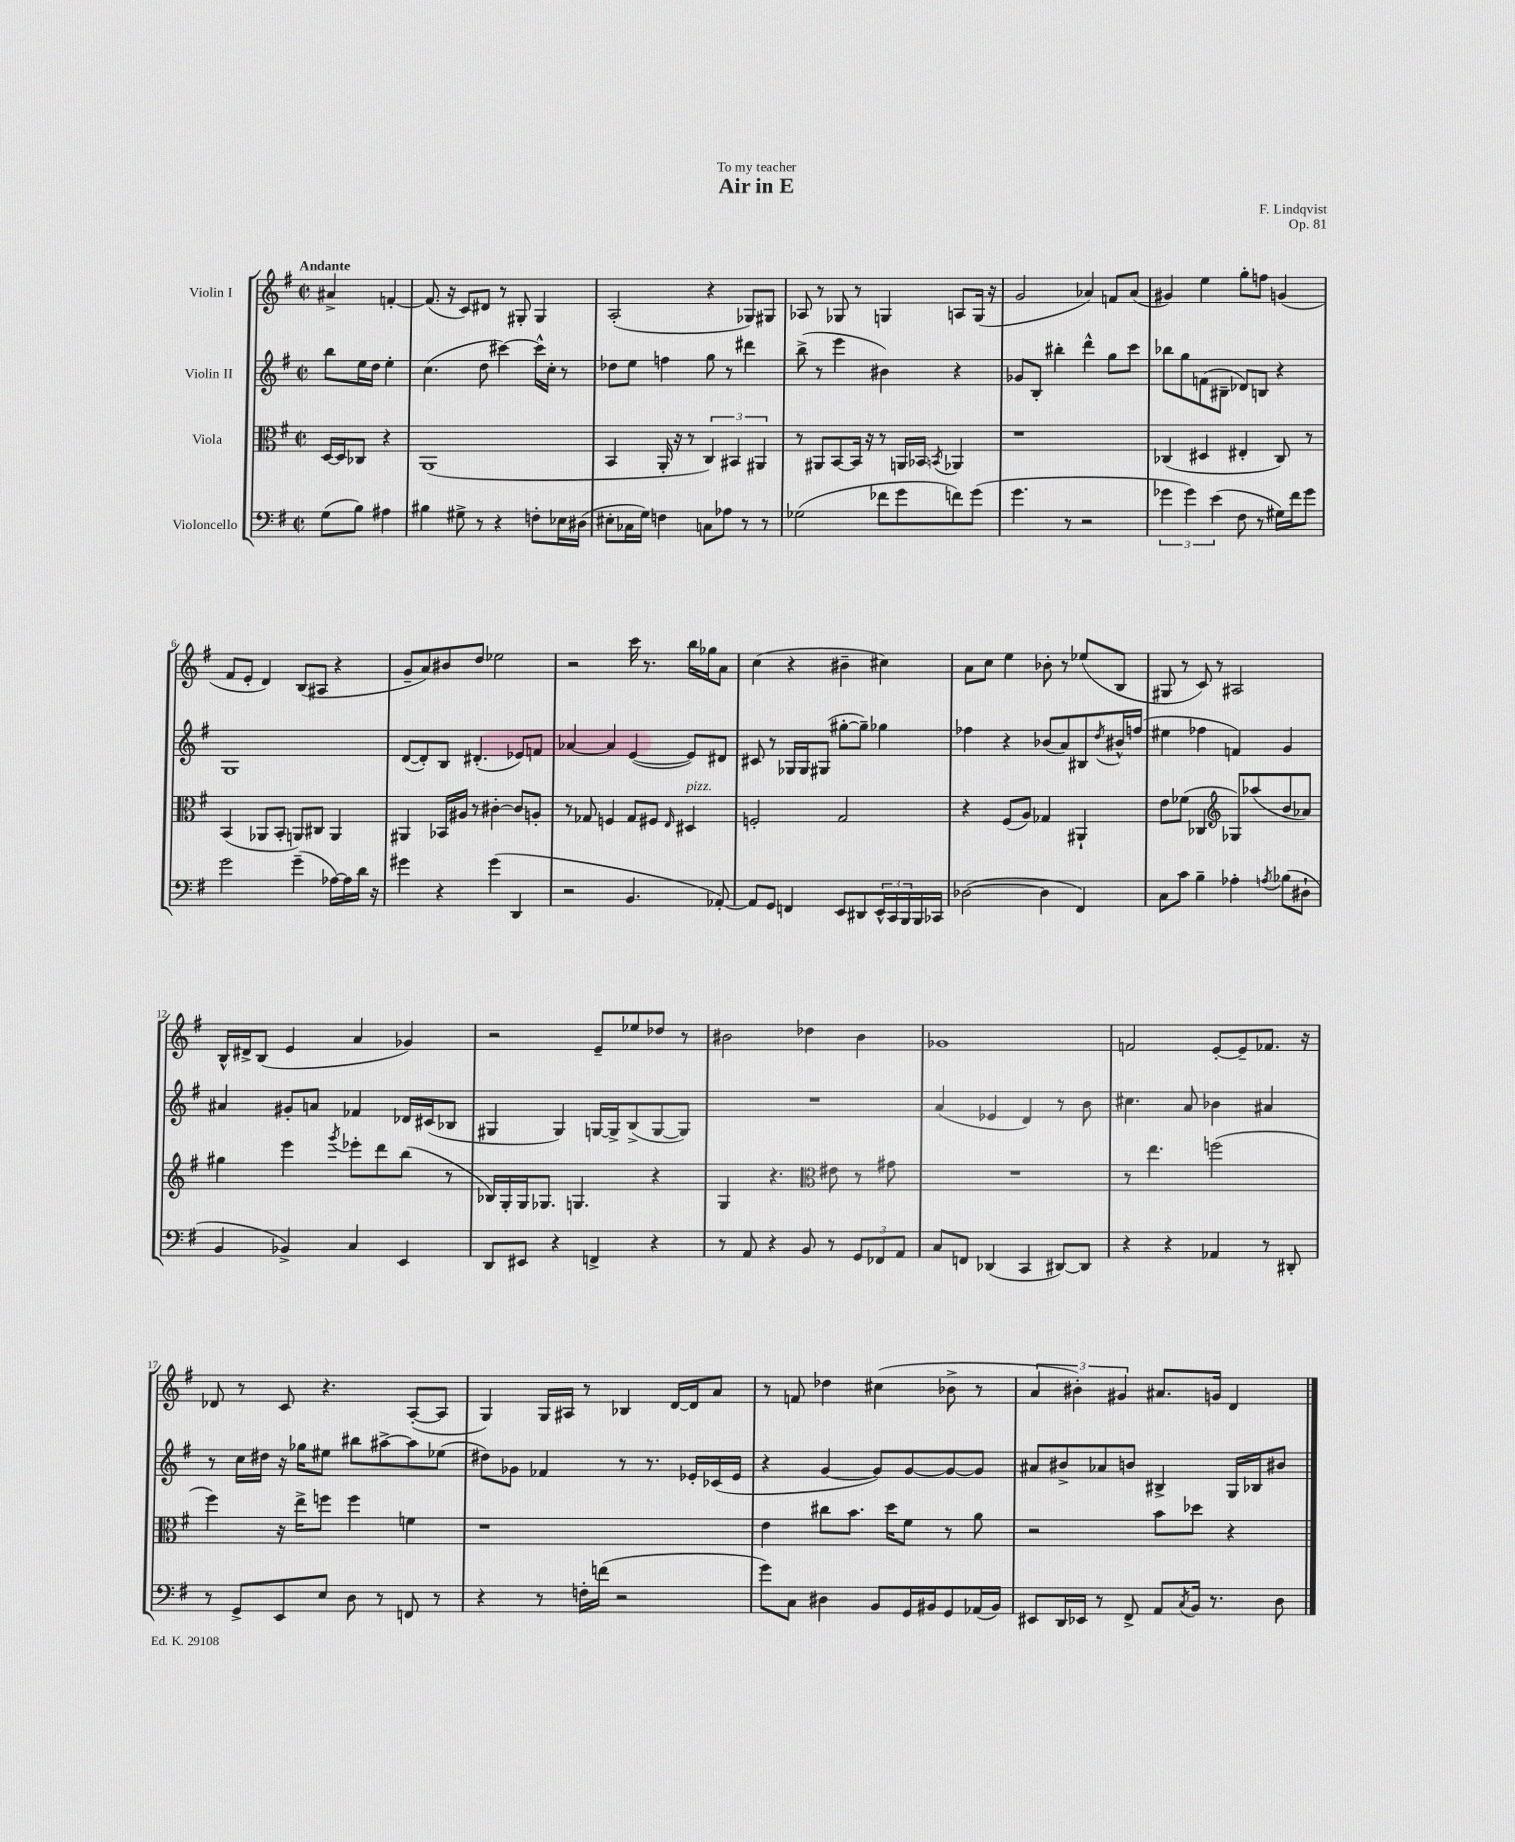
\header { title = "Air in E" composer = "F. Lindqvist" dedication = "To my teacher" opus = "Op. 81" }
<<
\new StaffGroup <<
\new Staff = "s0" \with { instrumentName = "Violin I" } {
    \clef treble \key g \major \defaultTimeSignature \time 2/2 \partial 2 \tempo "Andante"
    ais'4-> f'4~-. |
    f'8.( r16 c'8) dis'8 r8 gis8-. gis4 |
    a2-.( r4 ges8) gis8 |
    aes8 r8 ges8 r8 g4 a8 g16( r16 |
    g'2 aes'4) f'8 aes'8( |
    gis'4) e''4 g''8-. f''8 g'4( |
    fis'8 e'8-. d'4) b8( ais8 r4 |
    g'8-- a'8) bis'8 d''8 ees''2 |
    r2 c'''16 r8. b''16 ges''16 a'8 |
    c''4( r4 bis'4-- cis''4) |
    a'8 c''8 e''4 bes'8-. r8 ees''8( b8 |
    gis8 r8 c'8) r8 ais2 |
    b16-^ dis'16-> b8( e'4 a'4 ges'4) |
    r2 e'8-- ees''8 des''8 r8 |
    bis'2 des''4 bis'4 |
    ges'1 |
    f'2 e'8~-. e'8-- fes'8. r16 |
    des'8 r8 c'8 r4. a8~-.( a8 |
    g4) g16 ais16 r8 bes4 d'16~ d'16 a'8 |
    r8 f'8 des''4 cis''4( bes'8-> r8 |
    \tuplet 3/2 { a'4 bis'4-.) gis'4 } ais'8. g'16 d'4 \bar "|." |
}
\new Staff = "s1" \with { instrumentName = "Violin II" } {
    \clef treble \key g \major \defaultTimeSignature \time 2/2 \partial 2
    b''8 e''16 d''16 e''4-. |
    c''4.( d''8 cis'''4~) cis'''16-^ c''16-. r8 |
    des''8 e''8 f''4 g''8 r8 dis'''4 |
    b''8->( r8 e'''4 bis'4) r4 |
    ges'8 b8-. bis''4-. d'''4-^ g''8 c'''8 |
    bes''8 g''8 f'8( bis8-- des'8) b8 r4 |
    g1 |
    d'8~( d'8-.) b8 dis'4.-.( ees'8) f'8 |
    aes'4~ aes'4 e'4~( e'8) dis'8 |
    cis'8 r8 ges16 ges16 gis8( gis''8~-. gis''8--) ges''4 |
    fes''4 r4 bes'8( a'8) bis8 \acciaccatura { d''8 } bis'16-^ f''16( |
    eis''4 fes''4 f'4) g'4 |
    ais'4 gis'8-. a'8 fes'4 des'16 cis'16( bes8 |
    gis4 gis4) g16~ g16-> b8->( g8~ g8) |
    R1 |
    a'4( ees'4 d'4) r8 b'8 |
    cis''4. a'8 bes'4 ais'4 |
    r8 c''16 dis''16 r16 ges''16 eis''8 bis''8 ais''8~-> ais''8 ees''8( |
    dis''8) ges'8 fes'4 r8 r8. ees'16-. ces'16( ees'16 |
    r4 g'4~ g'8) g'8~ g'8~ g'8 |
    ais'8 bis'8-> aes'8 b'8 bis4-> g16 bes16 bis'8 \bar "|." |
}
\new Staff = "s2" \with { instrumentName = "Viola" } {
    \clef alto \key g \major \defaultTimeSignature \time 2/2 \partial 2
    d16~ d16 ces8 r4 |
    a,1( |
    b,4 a,16-. r16 r8 \tuplet 3/2 { c4) bis,4 ais,4 } |
    r8 ais,8 b,8~ b,16 r16 r8 a,16 bes,16 \acciaccatura { b,8 } aes,4 |
    r1 |
    ces4( dis4 eis4-. ces8) r8 |
    b,4( aes,8 b,8-. a,8) cis8 a,4 |
    ais,4 bes,16 ais16 r8 cis'4~-. cis'8 a8-. |
    r8 ges8 f4 ges8 fis8 \grace { e16 } dis4^\markup { \italic "pizz." } |
    f2-. g2 |
    r4 fis8( a8) ges4 ais,4-! |
    e'8 fes'8( ces4 \clef treble ges8) aes''8( b'8 aes'8) |
    gis''4 e'''4 \acciaccatura { g'''8 } ees'''8-. d'''8 b''8( r8 |
    bes16) g16-. g16 ges8. g4. r4 |
    g4 r4. \clef alto eis'8 r8 gis'8 |
    R1 |
    r8 e''4. f''2( |
    fis''4) r16 e''16-> f''8 f''4 f'4 |
    r1 |
    e'4 cis''8 b'8. d''16 fis'8 r8 a'8 |
    r2 b'8 des''8 r4 \bar "|." |
}
\new Staff = "s3" \with { instrumentName = "Violoncello" } {
    \clef bass \key g \major \defaultTimeSignature \time 2/2 \partial 2
    g8( b8) ais4 |
    bis4 gis8-> r8 r4 f8-. ees16 dis16( |
    eis8-. ces16 g16) f4 c8 aes8 r8 r8 |
    ges2( fes'8 g'8 f'8) g'8( |
    g'4. r8 r2 |
    \tuplet 3/2 { ges'4 ges'4) e'4( } fis8 r8 gis16) fis'16 ges'8 |
    g'2 g'4--( aes16~) aes16 d'16 r16 |
    gis'4 r4 gis'4( d,4 |
    r2 b,4. aes,8~-.) |
    aes,8 g,8 f,4 e,8 dis,8 \tuplet 3/2 { e,16-^ c,16 b,,16 } b,,16 ces,16 |
    des2~( des4 fis,4) |
    c8 c'8 b4-- aes4-. \acciaccatura { a8 } bes8( dis8-! |
    b,4 bes,4->) c4 e,4 |
    d,8 eis,8 r4 f,4-> r4 |
    r8 a,8 r4 b,8 r8 \tuplet 3/2 { g,8 fes,8 a,8 } |
    c8 f,8 des,4( c,4 dis,8~) dis,8 |
    r4 r4 aes,4 r8 dis,8-. |
    r8 g,8-> e,8 e8 d8 r8 f,8 r8 |
    r4 r8 f16-. f'16( r2 |
    g'8) c8 dis4 b,8 g,16 bis,16 g,8 aes,16( bis,16) |
    eis,8 d,16 ees,16 r8 fis,8-> a,8 \acciaccatura { c8 } b,16 r8. d8 \bar "|." |
}
>>
>>
